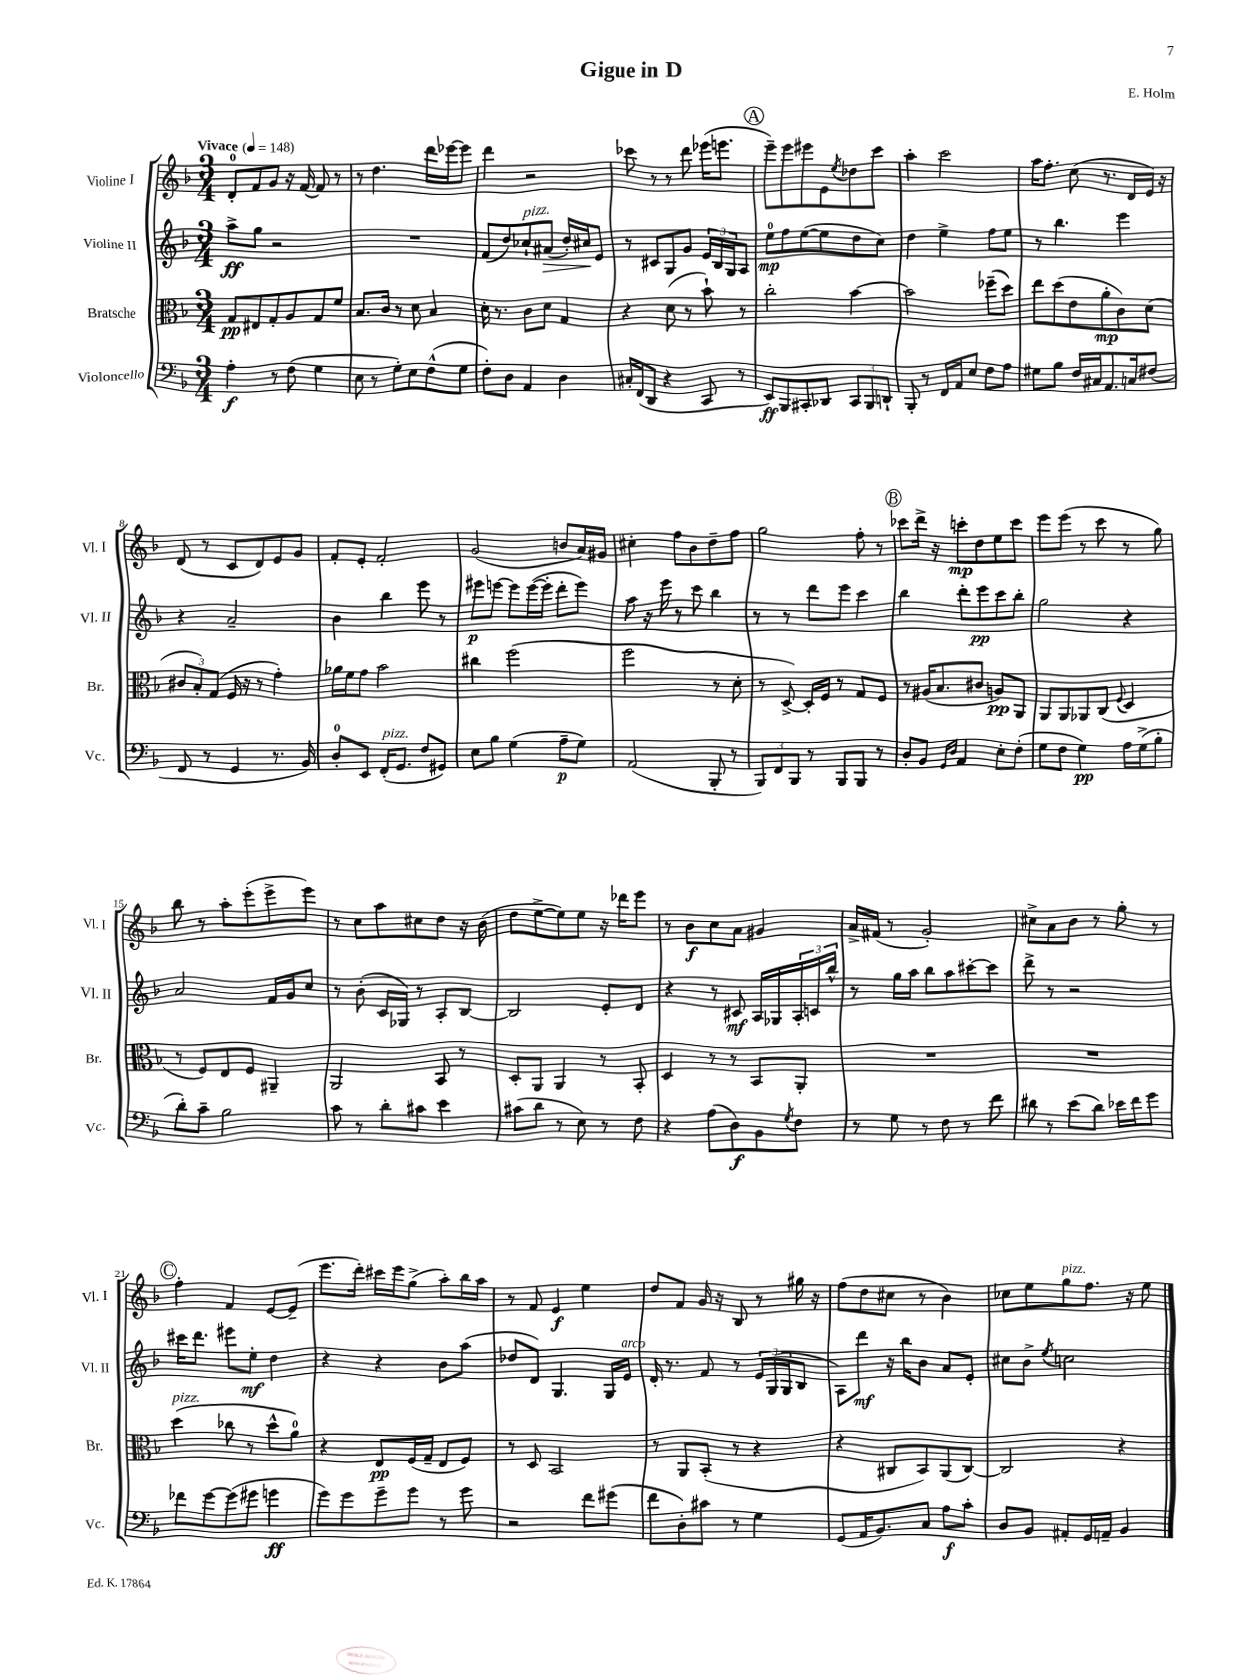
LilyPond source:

\header { title = "Gigue in D" composer = "E. Holm" }
<<
\new StaffGroup <<
\new Staff = "s0" \with { instrumentName = "Violine I" shortInstrumentName = "Vl. I" } {
    \clef treble \key f \major \numericTimeSignature \time 3/4 \tempo "Vivace" 4 = 148
    d'8-0-. f'8 g'8 r16 f'16~ f'8 r8 |
    r8 d''4. d'''16 ees'''16~ ees'''8 |
    d'''4 r2 |
    ces'''8 r8 r8 d'''8 ees'''16( e'''8. |
    \mark \markup { \circle "A" } e'''8--) e'''8 eis'''8 e'8 \acciaccatura { e''8 } des''8 c'''8 |
    a''4-. c'''2 |
    a''16 f''8.-. c''8( r8. d'16 e'16) r16 |
    d'8( r8 c'8 d'8) e'8 g'8 |
    f'8-. e'8-. f'2-. |
    g'2( b'8 a'16) gis'16 |
    cis''4-. f''8 bes'8 d''8-- f''8 |
    g''2 f''8-. r8 |
    \mark \markup { \circle "B" } ces'''8 d'''16-> r16 c'''8-.\mp d''8 e''8 c'''8 |
    e'''8 e'''8( r8 c'''8 r8 g''8) |
    bes''8 r8 a''8-. e'''8-.( e'''8-> e'''8) |
    r8 c''8 a''8 cis''8 d''8 r16 bes'16( |
    d''8 e''8~-> e''8) e''8 r16 des'''16 e'''8 |
    r8 bes'8\f c''8 a'8 gis'4 |
    a'16-> fis'16( r8 g'2-.) |
    cis''8-> a'8 bes'8 r8 g''8-. r8 |
    \mark \markup { \circle "C" } f''4-. f'4 e'8~ e'8--( |
    e'''8. d'''16-.) cis'''16 e'''16 g''8->( a''8-.) bes''16 a''16 |
    r8 f'8 e'4\f e''4 |
    d''8 f'8 g'16 r16 bes8 r8 gis''16 r16 |
    f''8( d''8 cis''8 r8 bes'4) |
    ces''8 e''8 g''8^\markup { \italic "pizz." } f''8. r16 e''8 \bar "|." |
}
\new Staff = "s1" \with { instrumentName = "Violine II" shortInstrumentName = "Vl. II" } {
    \clef treble \key f \major \numericTimeSignature \time 3/4
    a''8->\ff g''8 r2 |
    R2. |
    f'8( d''8) ces''8-!^\markup { \italic "pizz." } ais'8\>( d''16-.) cis''16\! e'8 |
    r8 cis'8 g8 g'8 \tuplet 3/2 { e'16 bes16 g16 } a8 |
    \mark \markup { \circle "A" } e''8-0\mp f''8 e''8~( e''8 d''8 c''8) |
    d''4 e''4-> f''8 e''8 |
    r8 bes''4. e'''4 |
    r4 a'2-- |
    bes'4 bes''4 e'''8 r8 |
    eis'''8\p e'''8~ e'''8 e'''16~( e'''16-. d'''8-. e'''8) |
    a''8 r16 e'''16 r8 c'''8 bes''4 |
    r8 r8 d'''8 e'''8 c'''4 |
    \mark \markup { \circle "B" } bes''4 d'''8-. e'''8\pp c'''8 bes''8-. |
    g''2 r4 |
    a'2 f'16 g'16 c''8 |
    r8 bes'8-.( c'16 ges16) r8 a8-. bes8~ |
    bes2 e'8-. d'8 |
    r4 r8 cis'8\mf a16 ges16 \tuplet 3/2 { a16-. c'16 bes''16-^ } |
    r8 g''16 a''16 bes''8 a''8 cis'''8~-. cis'''8 |
    d'''8-> r8 r2 |
    \mark \markup { \circle "C" } cis'''16 d'''8. eis'''8 e''8-.\mf d''4 |
    r4 r4 bes'8 a''8( |
    des''8 d'8) g4. g16 e'16^\markup { \italic "arco" } |
    d'16-. r8. f'8 r8 \tuplet 3/2 { e'16 g16( g16 } bes8 |
    a8) d'''8\mf r16 bes''16 bes'8 a'8 e'8-. |
    cis''8 bes'8-> \acciaccatura { e''8 } c''2 \bar "|." |
}
\new Staff = "s2" \with { instrumentName = "Bratsche" shortInstrumentName = "Br." } {
    \clef alto \key f \major \numericTimeSignature \time 3/4
    g8\pp eis8 g8-. a8 g8 f'8 |
    bes8. c'16 r8 d'8 bes4 |
    d'16-. r8. c'8 d'8 g4 |
    r4 d'8( r8 bes'8-!) r8 |
    \mark \markup { \circle "A" } c''2-. bes'4~ |
    bes'2 fes''8--( d''8) |
    e''8 d''8( e'8 a'8-.\mp c'8) d'8( |
    \tuplet 3/2 { cis'8 bes8-.) g8( } f16 r16 r8 g'4-.) |
    aes'16 f'16 g'8 bes'2 |
    cis''4 f''2( |
    f''2 r8 d'8-. |
    r8 d8~->) d16-. f16 r8 g8 f8 |
    \mark \markup { \circle "B" } r8 ais16( bes8. cis'8 a8\pp) a,8 |
    a,8 a,8 aes,8 c8( \appoggiatura { f8 } d4 |
    r8 f8) e8 f8 ais,4-- |
    a,2 bes,8 r8 |
    d8-. a,8 a,4 r8 bes,8-. |
    d4 r8 r8 bes,8 a,8-. |
    R2. |
    R2. |
    \mark \markup { \circle "C" } d''4^\markup { \italic "pizz." }( ces''8 r8 d''8-^ a'8-0) |
    r4 e8\pp f16( g16-- e8 f8) |
    r8 d8 bes,2 |
    r8 a,8 bes,8-.( r8 r4 |
    r4 cis8 bes,8) a,8( cis8~) |
    cis2 r4 \bar "|." |
}
\new Staff = "s3" \with { instrumentName = "Violoncello" shortInstrumentName = "Vc." } {
    \clef bass \key f \major \numericTimeSignature \time 3/4
    a4-.\f r8 f8( g4 |
    e8 r8 g8-.) e8 f8-^( g8 |
    f8-.) d8 a,4 d4 |
    cis16-. f,16( d,8 r4 c,8 r8 |
    \mark \markup { \circle "A" } e,8\ff) bes,,8 cis,8-. des,8 \tuplet 3/2 { cis,8 bes,,8 d,8-! } |
    bes,,8-. r8 f,16 a,16 e8 f8 a8 |
    gis8 bes8 f16 cis16 a,8. c16 fis8( |
    f,8 r8 g,4 r8. bes,16) |
    d8-0-. e,8 f,16-.^\markup { \italic "pizz." }( g,8. f8 gis,8) |
    e8 bes8 g4( a8--\p g8) |
    a,2( bes,,8-. r8 |
    \tuplet 3/2 { bes,,8) f,8 bes,,8 } r8 bes,,8 bes,,8 r8 |
    \mark \markup { \circle "B" } d8-. bes,8 \grace { g,16 d16 } a,4 e8-. f8-.( |
    g8 f8 g4\pp) a16 g16->( bes8-. |
    d'8-.) c'8-- bes2 |
    c'8 r8 d'8-. cis'8 e'4 |
    cis'8( d'8 r8 e8) r8 f8 |
    r4 a8( d8\f) bes,8 \acciaccatura { g8 } f8 |
    r8 g8 r8 f8 r8 f'8 |
    dis'8 r8 e'8( dis'8) ees'16 f'16 g'8 |
    \mark \markup { \circle "C" } fes'8 g'8~ g'8( gis'8 g'4\ff |
    g'8) g'8 g'8-- g'8 r8 g'8 |
    r2 f'8 gis'8( |
    f'8 d8-.) cis'8 r8 g4 |
    g,8( a,16 bes,8.) c8 a8\f c'8-. |
    d8 bes,8 ais,8-. g,16 a,16-- bes,4 \bar "|." |
}
>>
>>
